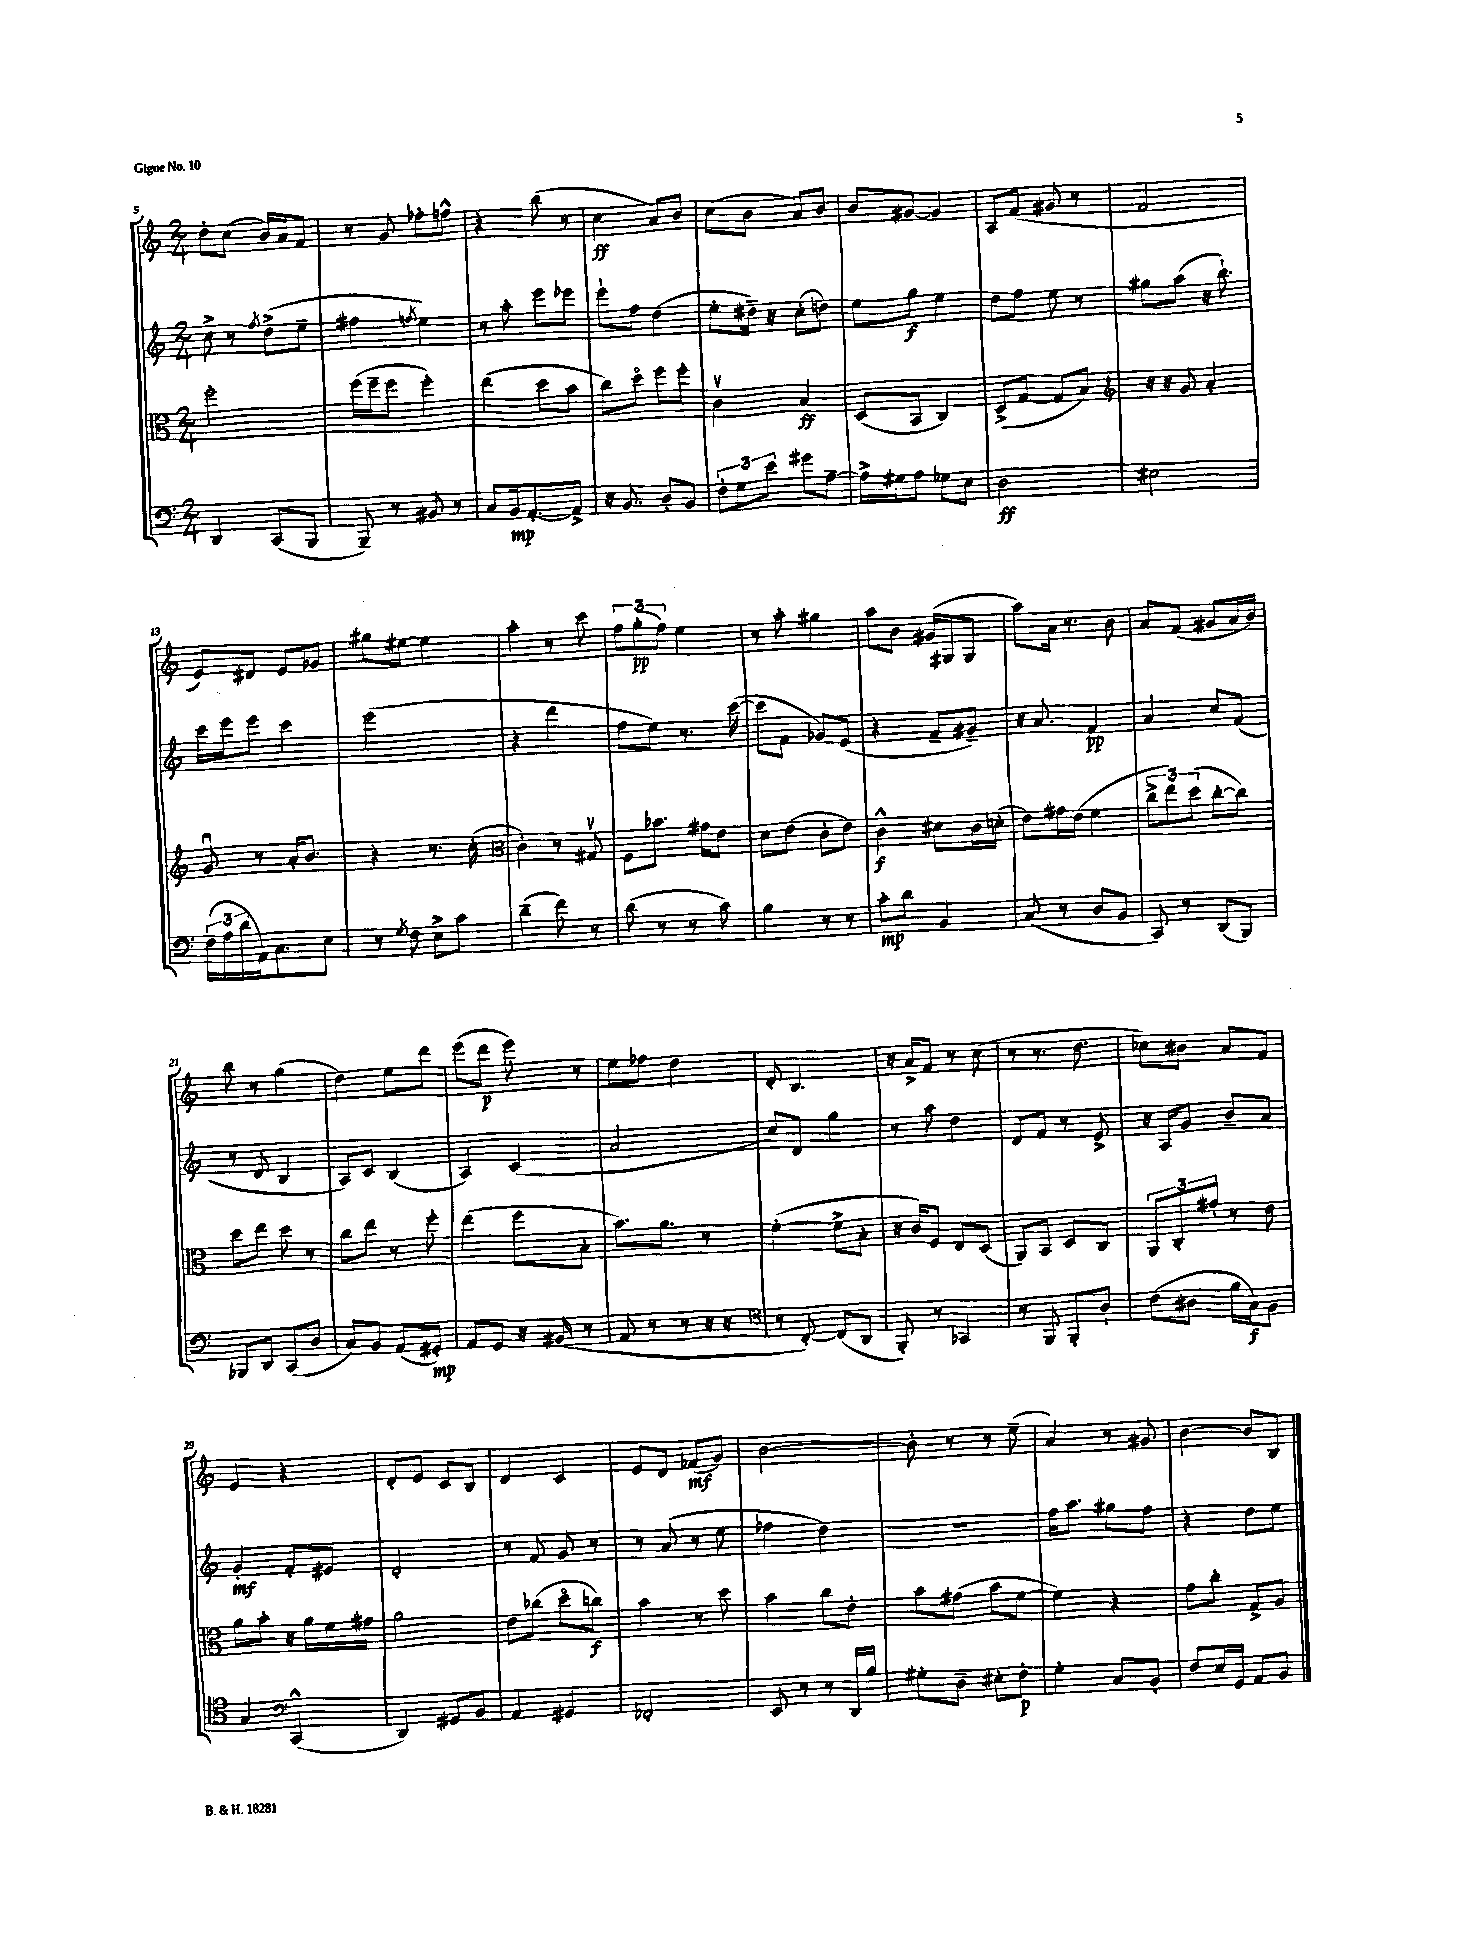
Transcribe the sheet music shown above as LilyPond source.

<<
\new StaffGroup <<
\new Staff = "s0" {
    \clef treble \key c \major \numericTimeSignature \time 2/4
    d''8-. c''8( b'16) a'16 f'8 |
    r8 g'8 fes''8-. f''8-^ |
    r4 b''8( r8 |
    c''4\ff a'8) b'8 |
    c''8( b'8 a'8) b'8 |
    b'8 gis'8~ gis'4 |
    a8 f'8( gis'8 r8 |
    f'2 |
    e'8) dis'8 e'8 ges'8 |
    gis''8 eis''8~ eis''4 |
    a''4-. r8 c'''8 |
    \tuplet 3/2 { f''8 g''8-.\pp( f''8) } e''4 |
    r8 a''8-. gis''4 |
    a''8 b'8 gis'16( gis16 gis8 |
    a''8) a'16 r8. b'8 |
    a'8 f'8( gis'8 a'16 b'16) |
    b''8 r8 g''4( |
    d''4) e''8 d'''8 |
    e'''8( d'''8\p e'''8) r8 |
    e''8 fes''8 d''4 |
    d'8-. b4. |
    r16 a'16-> f'8 r8 c''8( |
    r8 r8. d''8. |
    ces''8) bis'8 a'8 f'8 |
    e'4 r4 |
    d'8-. e'8 c'8 b8 |
    d'4 c'4 |
    e'8 d'8 fes'8\mf( g'8) |
    b'2~ |
    b'8-. r8 r8 e''8--( |
    a'4) r8 gis'8 |
    b'4~ b'8 b8 \bar "|." |
}
\new Staff = "s1" {
    \clef treble \key c \major \numericTimeSignature \time 2/4
    c''8-> r8 \acciaccatura { f''8 } d''8->( e''8-- |
    fis''4 \acciaccatura { f''8 } e''4) |
    r8 a''8-. e'''8 ees'''8 |
    e'''8-! f''8 d''4( |
    e''8-. dis''16--) r16 c''8-.( d''8) |
    e''8 g''8\f e''4 |
    d''8 f''8 e''8 r8 |
    gis''8 a''8( r16 b''8.-!) |
    c'''16 e'''16 e'''8 c'''4 |
    e'''2( |
    r4 d'''4 |
    f''8 e''8) r8. c'''16~( |
    c'''8 f'8 ges'8) e'8( |
    r4 f'8-- gis'8--) |
    r16 a'8. f'4\pp |
    a'4 c''8 f'8( |
    r8 d'8 b4 |
    a8) c'8 b4( |
    a4) c'4( |
    a'2 |
    c''8) d'8 g''4 |
    r8 a''8 d''4 |
    d'8 f'8 r8 e'8-> |
    r16 a16 g'8 b'8-- a'8 |
    g'4-.\mf f'8-. eis'8 |
    d'2-. |
    r8 f'8 g'8 r8 |
    r8 a'8( r8 e''8 |
    fes''4 d''4) |
    r2 |
    f''16 a''8. gis''8 f''8 |
    r4 d''8 e''8 \bar "|." |
}
\new Staff = "s2" {
    \clef alto \key c \major \numericTimeSignature \time 2/4
    f''2-. |
    f''16( f''16-- f''8 f''4-.) |
    e''4( d''8 b'8 |
    c''8) d''8\flageolet f''8 f''8-. |
    c'4\upbow b4\ff |
    d8( b,8 c4) |
    d8->( g8~ g8 b8) |
    \clef treble r16 r16 g'8 a'4-. |
    g'8\downbow r8 a'16-. b'8. |
    r4 r8. c''16-.( |
    \clef alto c'4-.) r8 gis8\upbow |
    f8 bes'8. gis'16 e'8 |
    d'8 e'8( c'8-. e'8) |
    c'4-^\f dis'8 c'16 d'16-.( |
    e'8) gis'16 e'16( f'4 |
    \tuplet 3/2 { c''8-> e''8) d''8( } c''8~-. c''8) |
    d''8 e''8 d''8 r8 |
    c''8 e''8 r8 f''8-. |
    e''4( f''8 b8-. |
    b'8.) a'8. r8 |
    f'4~-.( f'8-> b8-. |
    r16 c'16) f8 e8 d8( |
    a,8) b,8 d8 c8 |
    \tuplet 3/2 { a,8 c8-. gis'8-. } r8 e'8 |
    a'8 b'8-. r16 a'16 f'16 gis'16 |
    a'2 |
    e'8 ces''8( d''8\flageolet c''8\f) |
    b'4 r8 d''8 |
    b'4 c''8 e'8-. |
    b'8 gis'8( b'8 f'8~ |
    f'4) r4 |
    g'8 c''8-. g8-> a8 \bar "|." |
}
\new Staff = "s3" {
    \clef bass \key c \major \numericTimeSignature \time 2/4
    d,4 c,8( b,,8 |
    b,,8--) r8 bis,8 r8 |
    c8 b,16\mp a,8.~-. a,8-> |
    r16 b,8. d8-. b,8 |
    \tuplet 3/2 { f8-. g8 e'8 } gis'8 a8~-- |
    a16-> gis16 a8 ges8 e8 |
    d2\ff |
    eis2 |
    \tuplet 3/2 { f16( a16 d'16 } a,16) c8. e8 |
    r8 \acciaccatura { g8 } f8 e8-> c'8 |
    d'4--( f'8) r8 |
    d'8( r8 r8 c'8) |
    b4 r8 r8 |
    c'8-.\mp d'8 b,4 |
    c8( r8 d8 b,8 |
    c,8) r8 d,8( b,,8) |
    bes,,8 d,8 c,8( d8 |
    c8) b,8 a,8( gis,8-.\mp) |
    a,8 g,8 r16 bis,16( r8 |
    a,8 r8 r8 r16 r16 |
    \clef tenor r8 c8~-.) c8( a,8 |
    f,8-.) r8 ges,4 |
    r8 f,8 f,8-. a8-! |
    c'8( ais8 f'16 g16\f) f8 |
    g4 \clef bass c,4-^( |
    d,4) gis,8 b,8 |
    a,4 gis,4 |
    fes,2-. |
    e,8 r8 r8 d,16 b16 |
    gis8-. d8-- eis8-. f8-.\p |
    g4-. c8 b,8-. |
    f8 e16 g,16 a,8 b,8 \bar "|." |
}
>>
>>
\layout { \context { \Score currentBarNumber = #5 } }
